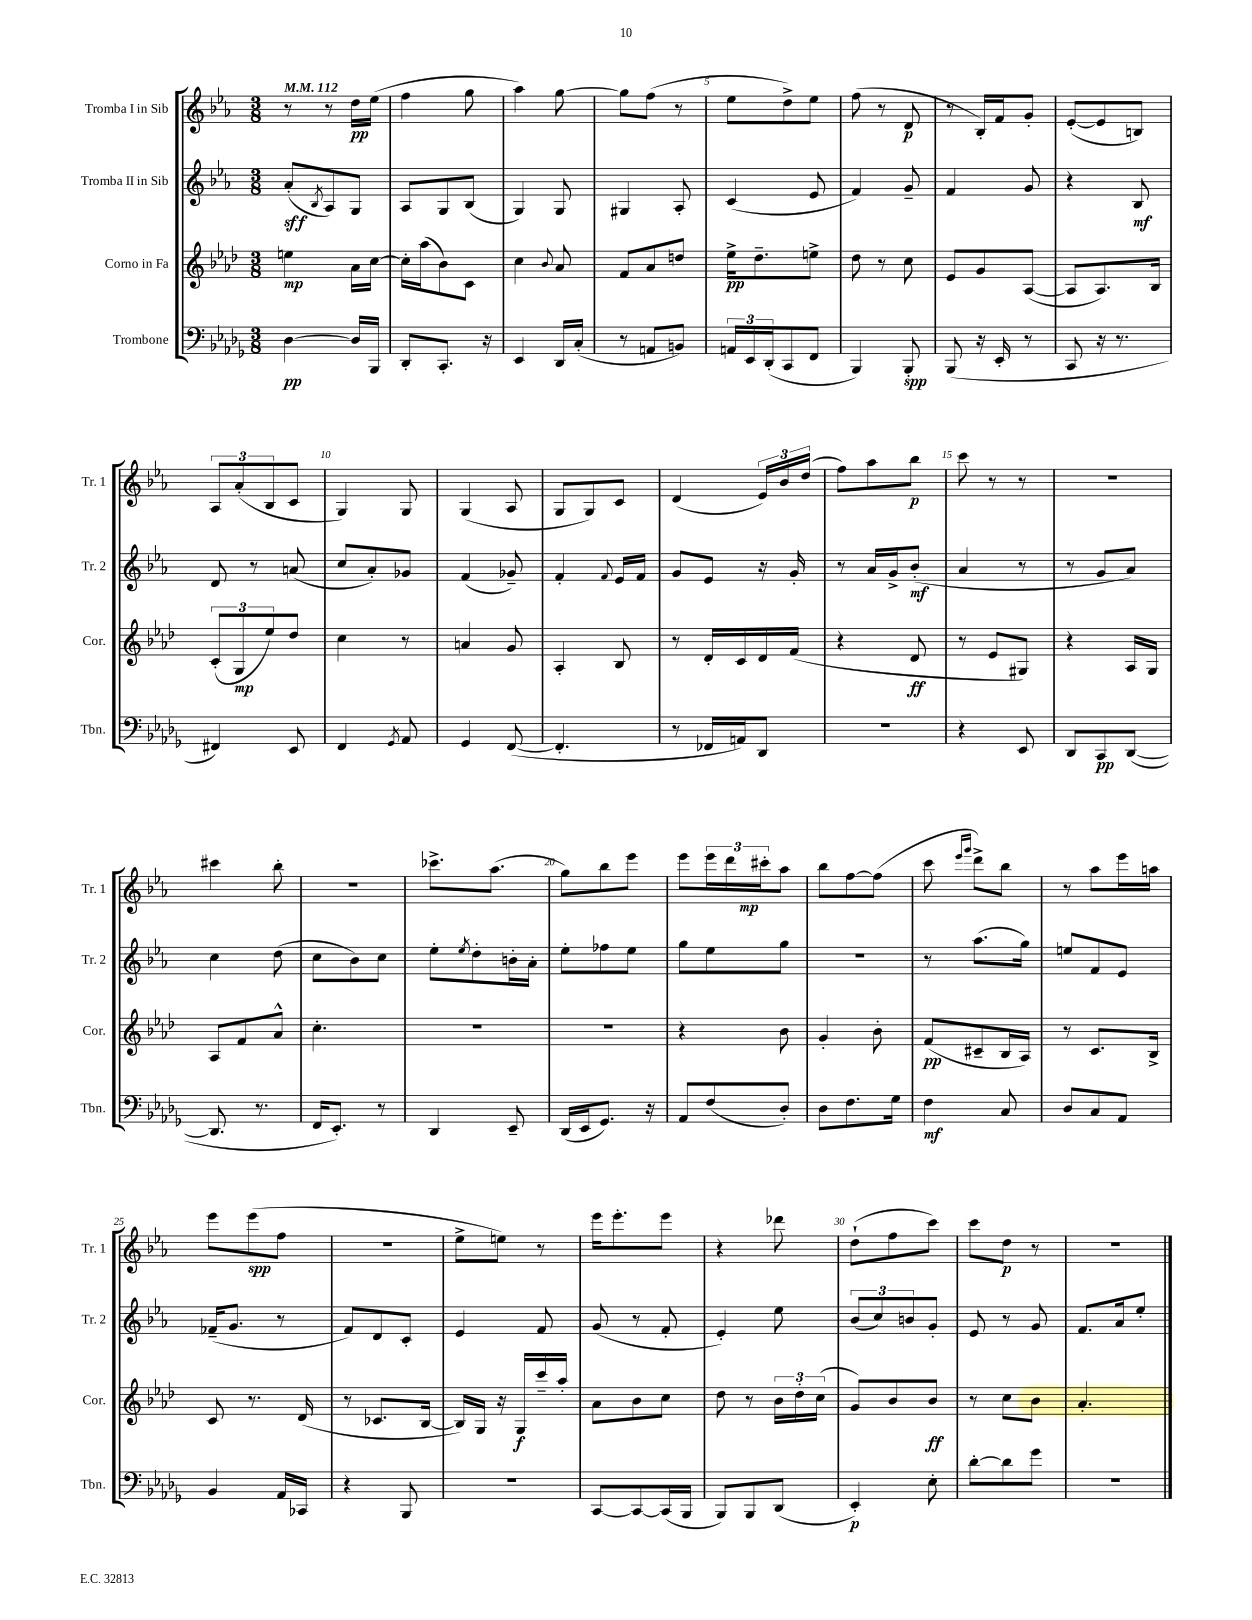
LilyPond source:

<<
\new StaffGroup <<
\new Staff = "s0" \with { instrumentName = "Tromba I in Sib" shortInstrumentName = "Tr. 1" } {
    \clef treble \key ees \major \numericTimeSignature \time 3/8 \tempo 4 = 112
    r8 r8 d''16\pp ees''16( |
    f''4 g''8 |
    aes''4) g''8~ |
    g''8 f''8( r8 |
    ees''8 d''8->) ees''8 |
    f''8( r8 d'8\p |
    r8 bes16-.) f'16 g'8-. |
    ees'8~-.( ees'8 b8) |
    \tuplet 3/2 { aes8 aes'8-.( bes8 } c'8 |
    g4) g8 |
    g4( aes8 |
    g8 g8) c'8 |
    d'4( \tuplet 3/2 { ees'16) bes'16 d''16( } |
    f''8) aes''8 bes''8\p |
    c'''8 r8 r8 |
    R4. |
    cis'''4 bes''8-. |
    R4. |
    ces'''8.-> aes''8.( |
    g''8) bes''8 ees'''8 |
    ees'''8 \tuplet 3/2 { ees'''16 d'''16 cis'''16-.\mp } aes''8 |
    bes''8 f''8~ f''8( |
    c'''8 \grace { ees'''16 g'''16 } d'''8->) bes''8 |
    r8 aes''8 ees'''16 a''16 |
    ees'''8 ees'''8\spp( f''8 |
    R4. |
    ees''8-> e''8) r8 |
    ees'''16 ees'''8.-. ees'''8 |
    r4 des'''8 |
    d''8-!( f''8 c'''8) |
    c'''8 d''8\p r8 |
    R4. \bar "|." |
}
\new Staff = "s1" \with { instrumentName = "Tromba II in Sib" shortInstrumentName = "Tr. 2" } {
    \clef treble \key ees \major \numericTimeSignature \time 3/8
    aes'8-.\sff( \acciaccatura { bes8 } aes8) g8 |
    aes8 g8 bes8( |
    g4) g8 |
    gis4 aes8-. |
    c'4( ees'8 |
    f'4) g'8-- |
    f'4 g'8 |
    r4 bes8\mf |
    d'8 r8 a'8( |
    c''8 aes'8-.) ges'8 |
    f'4( ges'8--) |
    f'4-. \appoggiatura { f'8 } ees'16 f'16 |
    g'8 ees'8 r16 g'16-. |
    r8 aes'16 g'16-> bes'8-.\mf( |
    aes'4 r8 |
    r8 g'8 aes'8) |
    c''4 d''8( |
    c''8 bes'8) c''8 |
    ees''8-. \acciaccatura { ees''8 } d''8-. b'16-. aes'16-. |
    ees''8-. fes''8 ees''8 |
    g''8 ees''8 g''8 |
    r4. |
    r8 aes''8.( g''16) |
    e''8 f'8 ees'8 |
    fes'16--( g'8. r8 |
    f'8) d'8 c'8-. |
    ees'4 f'8 |
    g'8( r8 f'8-. |
    ees'4-.) ees''8 |
    \tuplet 3/2 { bes'8( c''8) b'8 } g'8-. |
    ees'8 r8 g'8 |
    f'8. aes'16 ees''8-. \bar "|." |
}
\new Staff = "s2" \with { instrumentName = "Corno in Fa" shortInstrumentName = "Cor." } {
    \clef treble \key aes \major \numericTimeSignature \time 3/8
    e''4\mp aes'16 c''16~ |
    c''16-. aes''16( bes'8) c'8 |
    c''4 \appoggiatura { bes'8 } aes'8 |
    f'8 aes'8 d''8 |
    ees''16->\pp des''8.-- e''8-> |
    des''8 r8 c''8 |
    ees'8 g'8 aes8~( |
    aes8 aes8.) bes16 |
    \tuplet 3/2 { c'8-.( g8\mp ees''8) } des''8 |
    c''4 r8 |
    a'4 g'8 |
    aes4-. bes8 |
    r8 des'16-. c'16 des'16 f'16( |
    r4 des'8\ff |
    r8 ees'8 gis8) |
    r4 aes16 g16 |
    aes8 f'8 aes'8-^ |
    c''4.-. |
    R4. |
    R4. |
    r4 bes'8 |
    g'4-. bes'8-. |
    f'8\pp( cis'8-- bes16 aes16) |
    r8 c'8. bes16-> |
    c'8 r8. des'16( |
    r8 ces'8. bes16~ |
    bes16) g16 r16 g16\f c'''16-- aes''16-. |
    aes'8 bes'8 c''8 |
    des''8 r8 \tuplet 3/2 { bes'16 des''16-. c''16( } |
    g'8) bes'8 bes'8\ff |
    r8 c''8 bes'8 |
    aes'4.-. \bar "|." |
}
\new Staff = "s3" \with { instrumentName = "Trombone" shortInstrumentName = "Tbn." } {
    \clef bass \key des \major \numericTimeSignature \time 3/8
    des4~\pp des16 bes,,16 |
    des,8-. c,8.-. r16 |
    ees,4 des,16 c16-.( |
    r8 a,8 b,8) |
    \tuplet 3/2 { a,16 ees,16 des,16-.( } c,8 f,8 |
    bes,,4) bes,,8-.\spp |
    bes,,8( r16 ees,16-. r8 |
    c,8 r16 r8. |
    fis,4) ees,8 |
    f,4 \acciaccatura { ges,8 } aes,8 |
    ges,4 f,8~( |
    f,4.-. |
    r8 fes,16 a,16) des,8 |
    R4. |
    r4 ees,8 |
    des,8 c,8\pp des,8~( |
    des,8. r8. |
    f,16 ees,8.-.) r8 |
    des,4 ees,8-- |
    des,16( ees,16 ges,8.) r16 |
    aes,8 f8( des8-.) |
    des8 f8. ges16 |
    f4\mf c8 |
    des8 c8 aes,8 |
    bes,4 aes,16 ces,16 |
    r4 bes,,8 |
    R4. |
    c,8~ c,8~ c,16( bes,,16 |
    bes,,8) bes,,8 des,8( |
    ees,4-.\p) ees8-. |
    des'8~-. des'8 ges'8 |
    R4. \bar "|." |
}
>>
>>
\layout { \context { \Score \override BarNumber.break-visibility = ##(#f #t #t) barNumberVisibility = #(every-nth-bar-number-visible 5) } }
